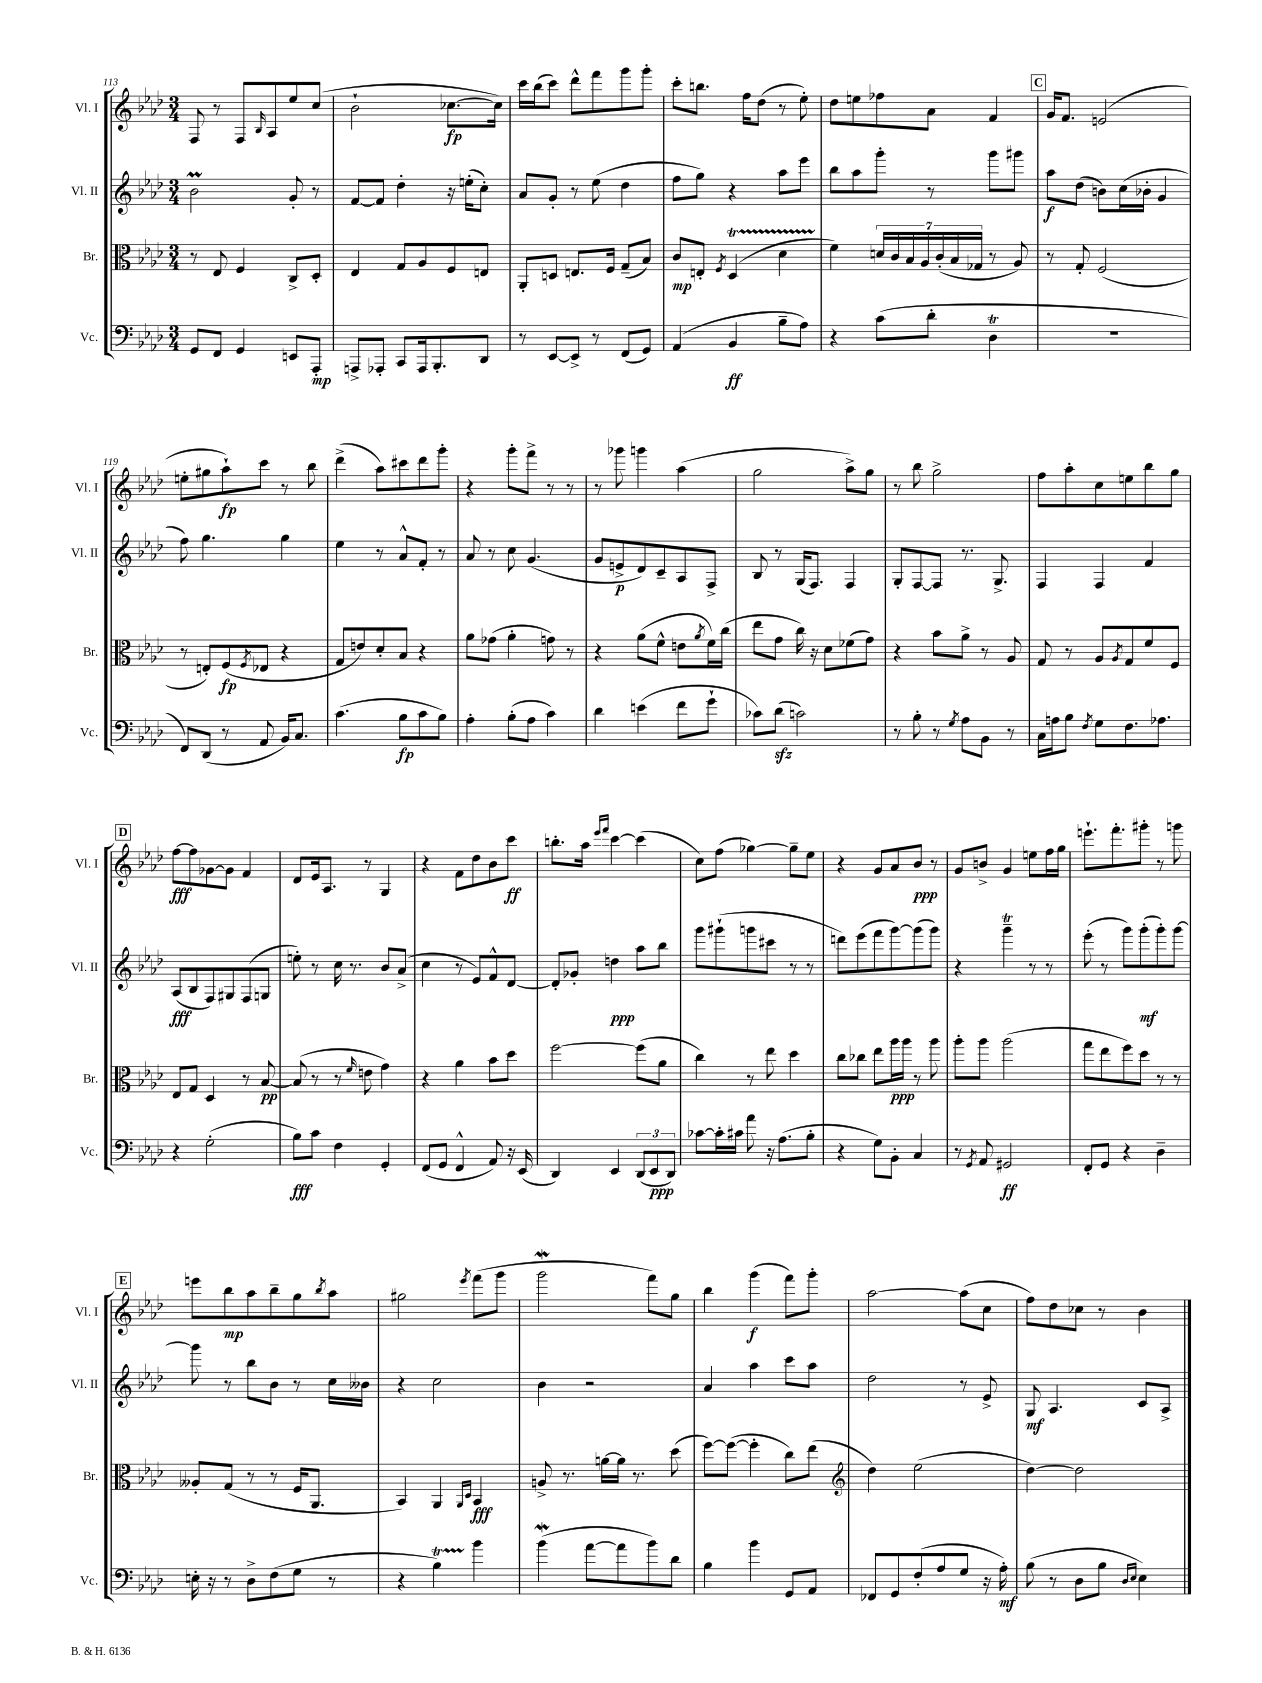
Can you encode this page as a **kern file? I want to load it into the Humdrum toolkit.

**kern	**dynam	**kern	**dynam	**kern	**dynam	**kern	**dynam
*part4	*part4	*part3	*part3	*part2	*part2	*part1	*part1
*staff4	*staff4	*staff3	*staff3	*staff2	*staff2	*staff1	*staff1
*I"Vc.	*	*I"Br.	*	*I"Vl. II	*	*I"Vl. I	*
*I'Vc.	*	*I'Br.	*	*I'Vl. II	*	*I'Vl. I	*
*clefF4	*	*clefC3	*	*clefG2	*	*clefG2	*
*k[b-e-a-d-]	*	*k[b-e-a-d-]	*	*k[b-e-a-d-]	*	*k[b-e-a-d-]	*
*M3/4	*	*M3/4	*	*M3/4	*	*M3/4	*
=113	=113	=113	=113	=113	=113	=113	=113
8GG/L	.	8r	.	2b-M\	.	8F/	.
8FF/J	.	8E-/	.	.	.	8r	.
4GG/	.	4F/	.	.	.	8F/L	.
.	.	.	.	.	.	16qqB-/	.
.	.	.	.	.	.	8A-/	.
8EEn/L	.	8C^/L	.	8g'/	.	8ee-/	.
8AAA-'/J	mp	8D-'/J	.	8r	.	(8cc/J	.
=114	=114	=114	=114	=114	=114	=114	=114
8AAAn^/L	.	4E-/	.	[8f/L	.	2b-`\	.
8AAA-X'/J	.	.	.	8f/J]	.	.	.
8CC/L	.	8G/L	.	4dd-'\	.	.	.
16AAA-/k	.	8A-/	.	.	.	.	.
8.BBB-'/	.	.	.	.	.	.	.
.	.	8F/	.	16r	.	[8.cc-X\L	fp
.	.	.	.	(16een'\KL	.	.	.
8DD-/J	.	8En/J	.	8cc'\J)	.	.	.
.	.	.	.	.	.	16cc-\Jk])	.
=115	=115	=115	=115	=115	=115	=115	=115
8r	.	8AA-'/L	.	8a-/L	.	16ccc\LL	.
.	.	.	.	.	.	(16bb-\J	.
[8EE-/L	.	8Dn/J	.	8g'/J	.	8ccc\J)	.
8EE-^/J]	.	8.En/L	.	8r	.	8ddd-^^\L	.
8r	.	.	.	(8ee-\	.	8fff\	.
.	.	16F/Jk	.	.	.	.	.
(8FF/L	.	(8G~/L	.	4dd-\	.	8ggg\	.
8GG/J)	.	8B-/J)	.	.	.	8ggg'\J	.
=116	=116	=116	=116	=116	=116	=116	=116
(4AA-/	.	8c/L	mp	8ff\L	.	8ccc'\L	.
.	.	8En'/J	.	8gg\J)	.	8.bbn\J	.
.	.	8qF/	.	.	.	.	.
4BB-/	ff	(4D-T/	.	4r	.	.	.
.	.	.	.	.	.	16ff\KL	.
.	.	.	.	.	.	(8dd-\J	.
8B-~\L	.	4d-TTT\	.	8aa-\L	.	8r	.
8A-\J)	.	.	.	8eee-\J	.	8ee-'\)	.
=117	=117	=117	=117	=117	=117	=117	=117
4r	.	4f\)	.	8bb-\L	.	8dd-\L	.
.	.	.	.	8aa-\	.	8een\	.
(8c\L	.	28dn/LL	.	8ggg'\J	.	8ff-X\	.
.	.	28c/	.	.	.	.	.
.	.	28B-/	.	.	.	.	.
.	.	28A-/	.	.	.	.	.
8d-'\J	.	.	.	8r	.	8a-\J	.
.	.	(28c'/	.	.	.	.	.
.	.	28B-/	.	.	.	.	.
.	.	28G-X/JJ	.	.	.	.	.
4D-T\	.	8r	.	8ggg\L	.	4f/	.
.	.	8A-/)	.	8ggg#X\J	.	.	.
!!LO:REH:place=s1:t=C
=118	=118	=118	=118	=118	=118	=118	=118
2.r	.	8r	.	8aa-\L	f	16g/KL	.
.	.	.	.	.	.	8.f/J	.
.	.	8G'/	.	(8dd-\J	.	.	.
.	.	(2F/	.	8bn\L)	.	(2en/	.
.	.	.	.	(16cc\L	.	.	.
.	.	.	.	16b-X'\JJ	.	.	.
.	.	.	.	4g/	.	.	.
!!LO:LB:g=z
=119	=119	=119	=119	=119	=119	=119	=119
8FF/L)	.	8r	.	8ff\)	.	8een'\L	.
(8DD-/J	.	8En'/L)	.	4.gg\	.	8gg#X\	.
8r	.	(8F/	fp	.	.	8aa-`\)	fp
.	.	8qF/	.	.	.	.	.
8AA-/	.	8E-X/J	.	.	.	8ccc\J	.
16BB-/KL)	.	4r	.	4gg\	.	8r	.
8.C/J	.	.	.	.	.	.	.
.	.	.	.	.	.	8bb-\	.
=120	=120	=120	=120	=120	=120	=120	=120
(4.c\	.	8G/L	.	4ee-\	.	(4ddd-^\	.
.	.	8en/)	.	.	.	.	.
.	.	8d-'/	.	8r	.	8aa-\L)	.
8B-\L	fp	8B-/J	.	8a-^^/L	.	8ccc#X\	.
8c\	.	4r	.	8f'/J	.	8ddd-\	.
8B-\J)	.	.	.	8r	.	8ggg'\J	.
=121	=121	=121	=121	=121	=121	=121	=121
4A-'\	.	8a-\L	.	8a-/	.	4r	.
.	.	(8g-X\J	.	8r	.	.	.
(8B-'\L	.	4a-'\	.	8cc\	.	8ggg'\L	.
8A-\J	.	.	.	(4.g/	.	8fff^\J	.
4c\)	.	8gn\)	.	.	.	8r	.
.	.	8r	.	.	.	8r	.
=122	=122	=122	=122	=122	=122	=122	=122
4d-\	.	4r	.	8g/L	.	8r	.
.	.	.	.	8en^/	p	8ggg-X\	.
(4en\	.	(8a-\L	.	8d-/)	.	4gggn\	.
.	.	8f^^\J	.	8c~/	.	.	.
8f\L	.	8en\L	.	8A-/	.	(4aa-\	.
.	.	8qa-/	.	.	.	.	.
8g`\J	.	16f\L)	.	8F^/J	.	.	.
.	.	(16cc\JJ	.	.	.	.	.
=123	=123	=123	=123	=123	=123	=123	=123
8c-X\L)	.	8ee-\L	.	8B-/	.	2gg\	.
(8d-zz\J	.	8g\J	.	8r	.	.	.
2cn\)	.	16cc\)	.	(16G/KL	.	.	.
.	.	16r	.	8.F/J)	.	.	.
.	.	8d-\L	.	.	.	.	.
.	.	(8f-X\	.	4F/	.	8aa-^\L)	.
.	.	8g\J)	.	.	.	8gg\J	.
=124	=124	=124	=124	=124	=124	=124	=124
8r	.	4r	.	8G'/L	.	8r	.
8B-'\	.	.	.	[8F/	.	8bb-\	.
8r	.	8b-\L	.	8F/J]	.	2gg^\	.
8qG/	.	.	.	.	.	.	.
8A-\L	.	8a-^\J	.	8.r	.	.	.
8BB-\J	.	8r	.	.	.	.	.
.	.	.	.	8.G^/	.	.	.
8r	.	8A-/	.	.	.	.	.
=125	=125	=125	=125	=125	=125	=125	=125
16C\LL	.	8G/	.	4F/	.	8ff\L	.
16An\J	.	.	.	.	.	.	.
8B-\J	.	8r	.	.	.	8aa-'\	.
8qF/	.	.	.	.	.	.	.
8G\L	.	8A-/L	.	4F/	.	8cc\	.
.	.	8qA-/	.	.	.	.	.
8.F\	.	8G/	.	.	.	8een\	.
.	.	8f/	.	4f/	.	8bb-\	.
8.A-X\J	.	.	.	.	.	.	.
.	.	8F/J	.	.	.	8gg\J	.
!!LO:LB:g=z
!!LO:REH:place=s1:t=D
=126	=126	=126	=126	=126	=126	=126	=126
4r	.	8E-/L	.	(8A-/L	fff	[8ff\L	fff
.	.	8G/J	.	8B-/	.	8ff\]	.
(2G'\	.	4D-/	.	8F/)	.	[8g-X\	.
.	.	.	.	8G#X/	.	8g-\J]	.
.	.	8r	.	(8F/	.	4f/	.
.	.	[8B-/	pp	8Gn/J	.	.	.
=127	=127	=127	=127	=127	=127	=127	=127
8B-\L)	fff	(8B-/]	.	8een'\)	.	8d-/L	.
8c\J	.	8r	.	8r	.	16e-/k	.
.	.	.	.	.	.	8.A-/J	.
4F\	.	8r	.	16cc\	.	.	.
.	.	.	.	8.r	.	.	.
.	.	16qqf/	.	.	.	.	.
.	.	8en\	.	.	.	8r	.
4GG'/	.	4g\)	.	8b-/L	.	4G/	.
.	.	.	.	(8a-^/J	.	.	.
=128	=128	=128	=128	=128	=128	=128	=128
(8FF/L	.	4r	.	4cc\	.	4r	.
8GG/J	.	.	.	.	.	.	.
4FF^^/	.	4a-\	.	8r	.	8f\L	.
.	.	.	.	8e-/L)	.	8dd-\	.
8AA-/)	.	8b-\L	.	8f^^/	.	8b-\	.
16r	.	8dd-\J	.	[8d-/J	.	8ccc\J	ff
(16EE-/	.	.	.	.	.	.	.
=129	=129	=129	=129	=129	=129	=129	=129
4DD-/)	.	[2ff\	.	8d-'/L]	.	8.bbn'\L	.
.	.	.	.	8g-X'/J	.	.	.
.	.	.	.	.	.	16aa-\Jk	.
.	.	.	.	.	.	16qqeee-/LL	.
.	.	.	.	.	.	16qqfff/JJ	.
4EE-/	.	.	.	4ddn\	ppp	[4ccc\	.
(12DD-/L	.	(8ff\L]	.	8aa-\L	.	(4ccc\]	.
12EE-/	ppp	.	.	.	.	.	.
.	.	8a-\J	.	8bb-\J	.	.	.
12DD-/J)	.	.	.	.	.	.	.
=130	=130	=130	=130	=130	=130	=130	=130
[8c-X\L	.	4cc\)	.	8ggg\L	.	8cc\L)	.
16c-'\L]	.	.	.	(8ggg#X`\	.	(8ff\J	.
16c#X\JJ	.	.	.	.	.	.	.
8a-\	.	8r	.	8gggn\	.	[4gg-X\)	.
16r	.	8ee-\	.	8ccc#X\J	.	.	.
(8.A-\L	.	.	.	.	.	.	.
.	.	4dd-\	.	8r	.	8gg-~\L]	.
8B-'\J	.	.	.	8r	.	8ee-\J	.
=131	=131	=131	=131	=131	=131	=131	=131
4r	.	8cc\L	.	8dddn\L)	.	4r	.
.	.	8cc-X\J	.	(8eee-\	.	.	.
8G\L)	.	8ee-\L	.	8fff\	.	8g/L	.
8BB-'\J	.	16aa-\L	ppp	[8ggg\)	.	8a-/	.
.	.	16aa-\JJ	.	.	.	.	.
4C/	.	8r	.	(8ggg\]	.	8b-/J	ppp
.	.	8aa-\	.	8ggg\J)	.	8r	.
=132	=132	=132	=132	=132	=132	=132	=132
8r	.	8aa-'\L	.	4r	.	8g/L	.
8qGG/	.	.	.	.	.	.	.
8AA-/	.	8aa-\J	.	.	.	8bn^/J	.
2GG#X/	ff	(2aa-\	.	4gggt~\	.	4g/	.
.	.	.	.	8r	.	8een\L	.
.	.	.	.	8r	.	16ff\L	.
.	.	.	.	.	.	16gg\JJ	.
=133	=133	=133	=133	=133	=133	=133	=133
8FF'/L	.	8gg\L	.	(8eee-'\	.	8.eeen`\L	.
8GG/J	.	8ee-\	.	8r	.	.	.
.	.	.	.	.	.	8.fff'\	.
4r	.	8ff\)	.	8ggg\L)	.	.	.
.	.	8dd-\J	.	(8ggg'\	mf	8ggg#X'\J	.
4D-~\	.	8r	.	8ggg'\)	.	8r	.
.	.	8r	.	[8ggg\J	.	8gggn\	.
!!LO:LB:g=z
!!LO:REH:place=s1:t=E
=134	=134	=134	=134	=134	=134	=134	=134
16En'\	.	8A--X'/L	.	8ggg\]	.	8eeen\L	.
16r	.	.	.	.	.	.	.
8r	.	(8G/J	.	8r	.	8bb-\	mp
8D-^\L	.	8r	.	8bb-\L	.	8aa-\	.
(8F\	.	8r	.	8b-\J	.	8bb-~\	.
8G\J	.	16F/KL	.	8r	.	8gg\	.
.	.	8.AA-/J	.	.	.	.	.
.	.	.	.	.	.	8qbb-/	.
8r	.	.	.	16cc\LL	.	8aa-\J	.
.	.	.	.	16b--X\JJ	.	.	.
=135	=135	=135	=135	=135	=135	=135	=135
4r	.	4BB-/)	.	4r	.	2gg#X\	.
4B-T\)	.	4AA-/	.	2cc\	.	.	.
.	.	16qqAA-/LL	.	.	.	.	.
.	.	16qqD-/JJ	.	.	.	8qeee-/	.
4b-\	.	4BB-/	fff	.	.	(8fff\L	.
.	.	.	.	.	.	8ggg\J	.
=136	=136	=136	=136	=136	=136	=136	=136
(4b-W\	.	8An^/	.	4b-\	.	2gggW\	.
.	.	8.r	.	.	.	.	.
[8a-\L	.	.	.	2r	.	.	.
.	.	[16an\LL	.	.	.	.	.
8a-\]	.	16a\JJ]	.	.	.	.	.
.	.	8.r	.	.	.	.	.
8b-\)	.	.	.	.	.	8fff\L)	.
8d-\J	.	(8dd-\	.	.	.	8gg\J	.
=137	=137	=137	=137	=137	=137	=137	=137
4B-\	.	[8ff\L)	.	4a-/	.	4bb-\	.
.	.	(8ff\J_	.	.	.	.	.
4b-\	.	4ff'\]	.	4aa-\	.	(4ggg\	f
8GG/L	.	8cc\L)	.	8ccc\L	.	8fff\L)	.
8AA-/J	.	(8ee-\J	.	8aa-\J	.	8ggg'\J	.
=138	=138	=138	=138	=138	=138	=138	=138
*	*	*clefG2	*	*	*	*	*
8FF-X/L	.	4dd-\)	.	2dd-\	.	[2aa-\	.
8GG/	.	.	.	.	.	.	.
(8F'/	.	(2ee-\	.	.	.	.	.
8A-/	.	.	.	.	.	.	.
8G/J	.	.	.	8r	.	(8aa-\L]	.
16r	.	.	.	8e-^/	.	8cc\J	.
16A-'\)	mf	.	.	.	.	.	.
=139	=139	=139	=139	=139	=139	=139	=139
(8B-\	.	[4dd-\)	.	8G/	mf	8ff\L)	.
8r	.	.	.	4.A-/	.	8dd-\	.
8D-\L	.	2dd-\]	.	.	.	8cc-X\J	.
8B-\J	.	.	.	.	.	8r	.
16qqD-/LL	.	.	.	.	.	.	.
16qqE-/JJ	.	.	.	.	.	.	.
4E-\)	.	.	.	8c/L	.	4b-\	.
.	.	.	.	8A-^/J	.	.	.
==	==	==	==	==	==	==	==
*-	*-	*-	*-	*-	*-	*-	*-
